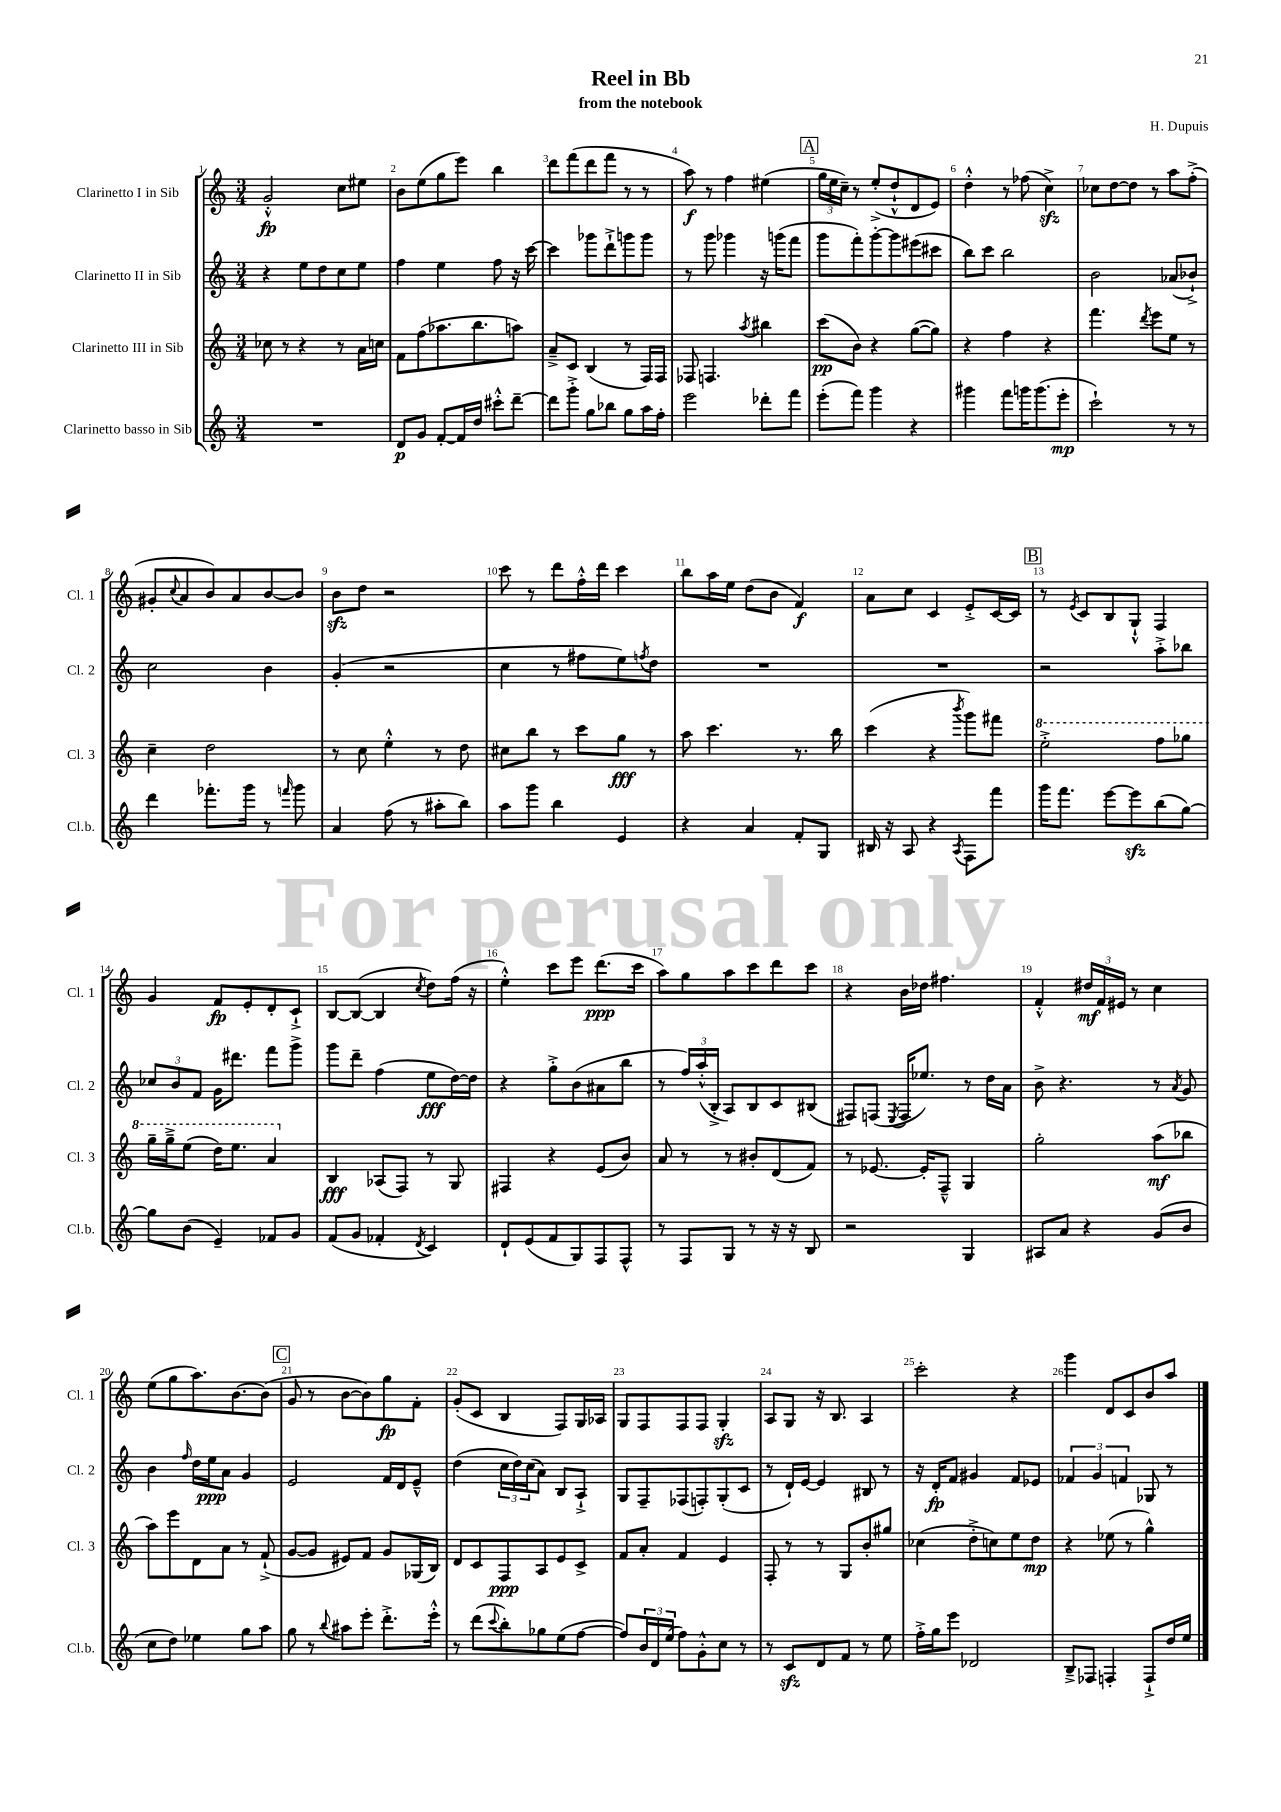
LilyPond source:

\header { title = "Reel in Bb" composer = "H. Dupuis" subtitle = "from the notebook" }
<<
\new StaffGroup <<
\new Staff = "s0" \with { instrumentName = "Clarinetto I in Sib" shortInstrumentName = "Cl. 1" } {
    \clef treble \key c \major \numericTimeSignature \time 3/4
    g'2-.-^\fp c''8 eis''8 |
    b'8 e''8( g''8 e'''8) b''4 |
    d'''8 f'''8( d'''8 f'''8 r8 r8 |
    a''8\f) r8 f''4 eis''4( |
    \mark \markup { \box "A" } \tuplet 3/2 { g''16 e''16 c''16--) } r8 e''8-.->( d''8-!-^ d'8 e'8) |
    d''4-.-^ r8 fes''8( c''4->\sfz) |
    ces''8 d''8~ d''8 r8 a''8 f''8-.->( |
    gis'8-. \appoggiatura { c''8 } a'8 b'8) a'8 b'8~ b'8 |
    b'8\sfz d''8 r2 |
    c'''8 r8 d'''8 f''16-.-^ d'''16 c'''4 |
    b''8 a''16 e''16 d''8( b'8 f'4\f) |
    a'8 c''8 c'4 e'8-.-> c'16~ c'16 |
    \mark \markup { \box "B" } r8 \acciaccatura { e'8 } c'8 b8 g8-!-^ f4 |
    g'4 f'8\fp e'8-. d'8-. c'8-!-> |
    b8~ b8~( b4 \acciaccatura { c''8 } d''8) f''16( r16 |
    e''4-.-^) c'''8 e'''8 d'''8.\ppp( c'''16 |
    a''8) g''8 a''8 c'''8 d'''8 c'''8 |
    r4 b'16 des''16 fis''4. |
    f'4-.-^ \tuplet 3/2 { dis''16\mf f'16 eis'16 } r8 c''4 |
    e''8( g''8 a''8.) b'8.~ b'8( |
    \mark \markup { \box "C" } g'8 r8 b'8~ b'8) g''8\fp f'8-. |
    g'8-.( c'8 b4 f8) g16 aes16 |
    g8 f8 f8 f8 g4-.\sfz |
    a8 g8 r16 b8. a4 |
    c'''2-. r4 |
    g'''4 d'8 c'8 b'8 a''8 \bar "|." |
}
\new Staff = "s1" \with { instrumentName = "Clarinetto II in Sib" shortInstrumentName = "Cl. 2" } {
    \clef treble \key c \major \numericTimeSignature \time 3/4
    r4 e''8 d''8 c''8 e''8 |
    f''4 e''4 f''8 r16 c'''16~ |
    c'''4 ges'''8 d'''8-!-> g'''8 g'''8 |
    r8 g'''8 ges'''4 r16 g'''16( f'''8 |
    \mark \markup { \box "A" } g'''8 f'''8-.) g'''8~-. g'''8 eis'''8( cis'''8 |
    b''8) c'''8 b''2 |
    b'2 aes'8( bes'8-!->) |
    c''2 b'4 |
    g'4-.( r2 |
    c''4 r8 fis''8 e''8) \acciaccatura { f''8 } d''8 |
    R2. |
    R2. |
    \mark \markup { \box "B" } r2 a''8-.-> bes''8 |
    \tuplet 3/2 { ces''8 b'8 f'8 } g'16 dis'''8. f'''8 g'''8-> |
    g'''8 d'''8-- f''4( e''8\fff d''16~) d''16 |
    r4 g''8-.-> b'8( ais'8 b''8 |
    r8 \tuplet 3/2 { f''16) a''16-.-^( b16-.-> } a8) b8 c'8 bis8( |
    fis8) f8( \acciaccatura { e8 } f16 ees''8.) r8 d''16 a'16 |
    b'8-> r4. r8 \acciaccatura { a'8 } g'8 |
    b'4 \grace { f''16 } d''16 e''16\ppp a'8 g'4 |
    \mark \markup { \box "C" } e'2 f'16 d'16 e'8---^ |
    d''4( \tuplet 3/2 { c''16 d''16) c''16( } a'8) b8 a8-!-> |
    g8 f8-- fes8( f8-.) g8-.( c'8 |
    r8 d'16-!) e'16~ e'4 bis8 r8 |
    r16 d'16-.\fp f'8 gis'4 f'8 ees'8 |
    \tuplet 3/2 { fes'4 g'4 f'4 } ges8 r8 \bar "|." |
}
\new Staff = "s2" \with { instrumentName = "Clarinetto III in Sib" shortInstrumentName = "Cl. 3" } {
    \clef treble \key c \major \numericTimeSignature \time 3/4
    ces''8 r8 r4 r8 a'16 c''16 |
    f'8 f''8( aes''8. b''8. a''8) |
    a'8---> c'8 b4( r8 f16) f16 |
    fes8 f4. \acciaccatura { a''8 } bis''4 |
    \mark \markup { \box "A" } c'''8\pp( b'8) r4 g''8~( g''8) |
    r4 f''4 r4 |
    f'''4. \acciaccatura { d'''8 } e'''8 e''8 r8 |
    c''4-- d''2 |
    r8 c''8 e''4-.-^ r8 d''8 |
    cis''8 b''8 r8 c'''8 g''8\fff r8 |
    a''8 c'''4. r8. b''16 |
    c'''4( r4 \acciaccatura { b'''8 } g'''8) fis'''8 |
    \mark \markup { \box "B" } \ottava #1 e'''2-.-> f'''8 ges'''8 |
    g'''16-- g'''16---> e'''8( d'''16) e'''8. a''4 \ottava #0 |
    b4\fff aes8( f8) r8 g8 |
    fis4 r4 e'8( b'8) |
    a'8 r8 r8 bis'8-. d'8( f'8) |
    r8 ees'8.~ ees'16-. f8---^ g4 |
    g''2-. a''8\mf( bes''8 |
    a''8) e'''8 d'8 a'8 r8 f'8-!->( |
    \mark \markup { \box "C" } g'8~ g'8 eis'8) f'8 g'8 ges16( b16) |
    d'8 c'8 f8\ppp a8 e'8 c'8-> |
    f'8 a'8-. f'4 e'4 |
    f8-. r8 r8 g8 b'8-. gis''8 |
    ces''4( d''8-.-> c''8) e''8 d''8\mp |
    r4 ees''8( r8 g''4-^) \bar "|." |
}
\new Staff = "s3" \with { instrumentName = "Clarinetto basso in Sib" shortInstrumentName = "Cl.b." } {
    \clef treble \key c \major \numericTimeSignature \time 3/4
    R2. |
    d'8\p g'8 f'8~-. f'16 d''16 cis'''8-.-^ d'''8~-- |
    d'''8 g'''8-.-> g''8 bes''8 g''8 a''16 f''16-. |
    e'''2 des'''8-. f'''8 |
    \mark \markup { \box "A" } e'''8-.( f'''8) g'''4 r4 |
    gis'''4 f'''8 g'''16 g'''8.( e'''8-.\mp |
    c'''2-!) r8 r8 |
    d'''4 fes'''8.-. g'''16 r8 \grace { f'''16 } g'''8 |
    a'4 f''8( r8 ais''8-. b''8) |
    a''8 g'''8 b''4 e'4 |
    r4 a'4 f'8-. g8 |
    bis16 r16 a8 r4 \acciaccatura { a8 } f8 f'''8 |
    \mark \markup { \box "B" } g'''16 f'''8. e'''8~ e'''8\sfz b''8( g''8~) |
    g''8 b'8( e'4--) fes'8 g'8 |
    f'8( g'8 fes'4-. \acciaccatura { d'8 } c'4) |
    d'8-! e'8( f'8 g8) f8 f8-^ |
    r8 f8 g8 r8 r16 r16 b8 |
    r2 g4 |
    ais8 a'8 r4 g'8( b'8 |
    c''8 d''8) ees''4 g''8 a''8 |
    \mark \markup { \box "C" } g''8 r8 \appoggiatura { b''8 } ais''8 e'''8-. d'''8.-.-> e'''16-.-^ |
    r8 d'''8( \appoggiatura { c'''8 } b''8-.) ges''8 e''8( f''8~ |
    f''8) \tuplet 3/2 { b'16 d'16 e''16( } f''8) g'8-.-^ c''8 r8 |
    r8 c'8\sfz d'8 f'8 r8 e''8 |
    f''16-.-> g''16 e'''8 des'2 |
    b8---> fes8 f4-. f8-!-> d''16 e''16 \bar "|." |
}
>>
>>
\layout { \context { \Score \override BarNumber.break-visibility = ##(#f #t #t) barNumberVisibility = #all-bar-numbers-visible } }
